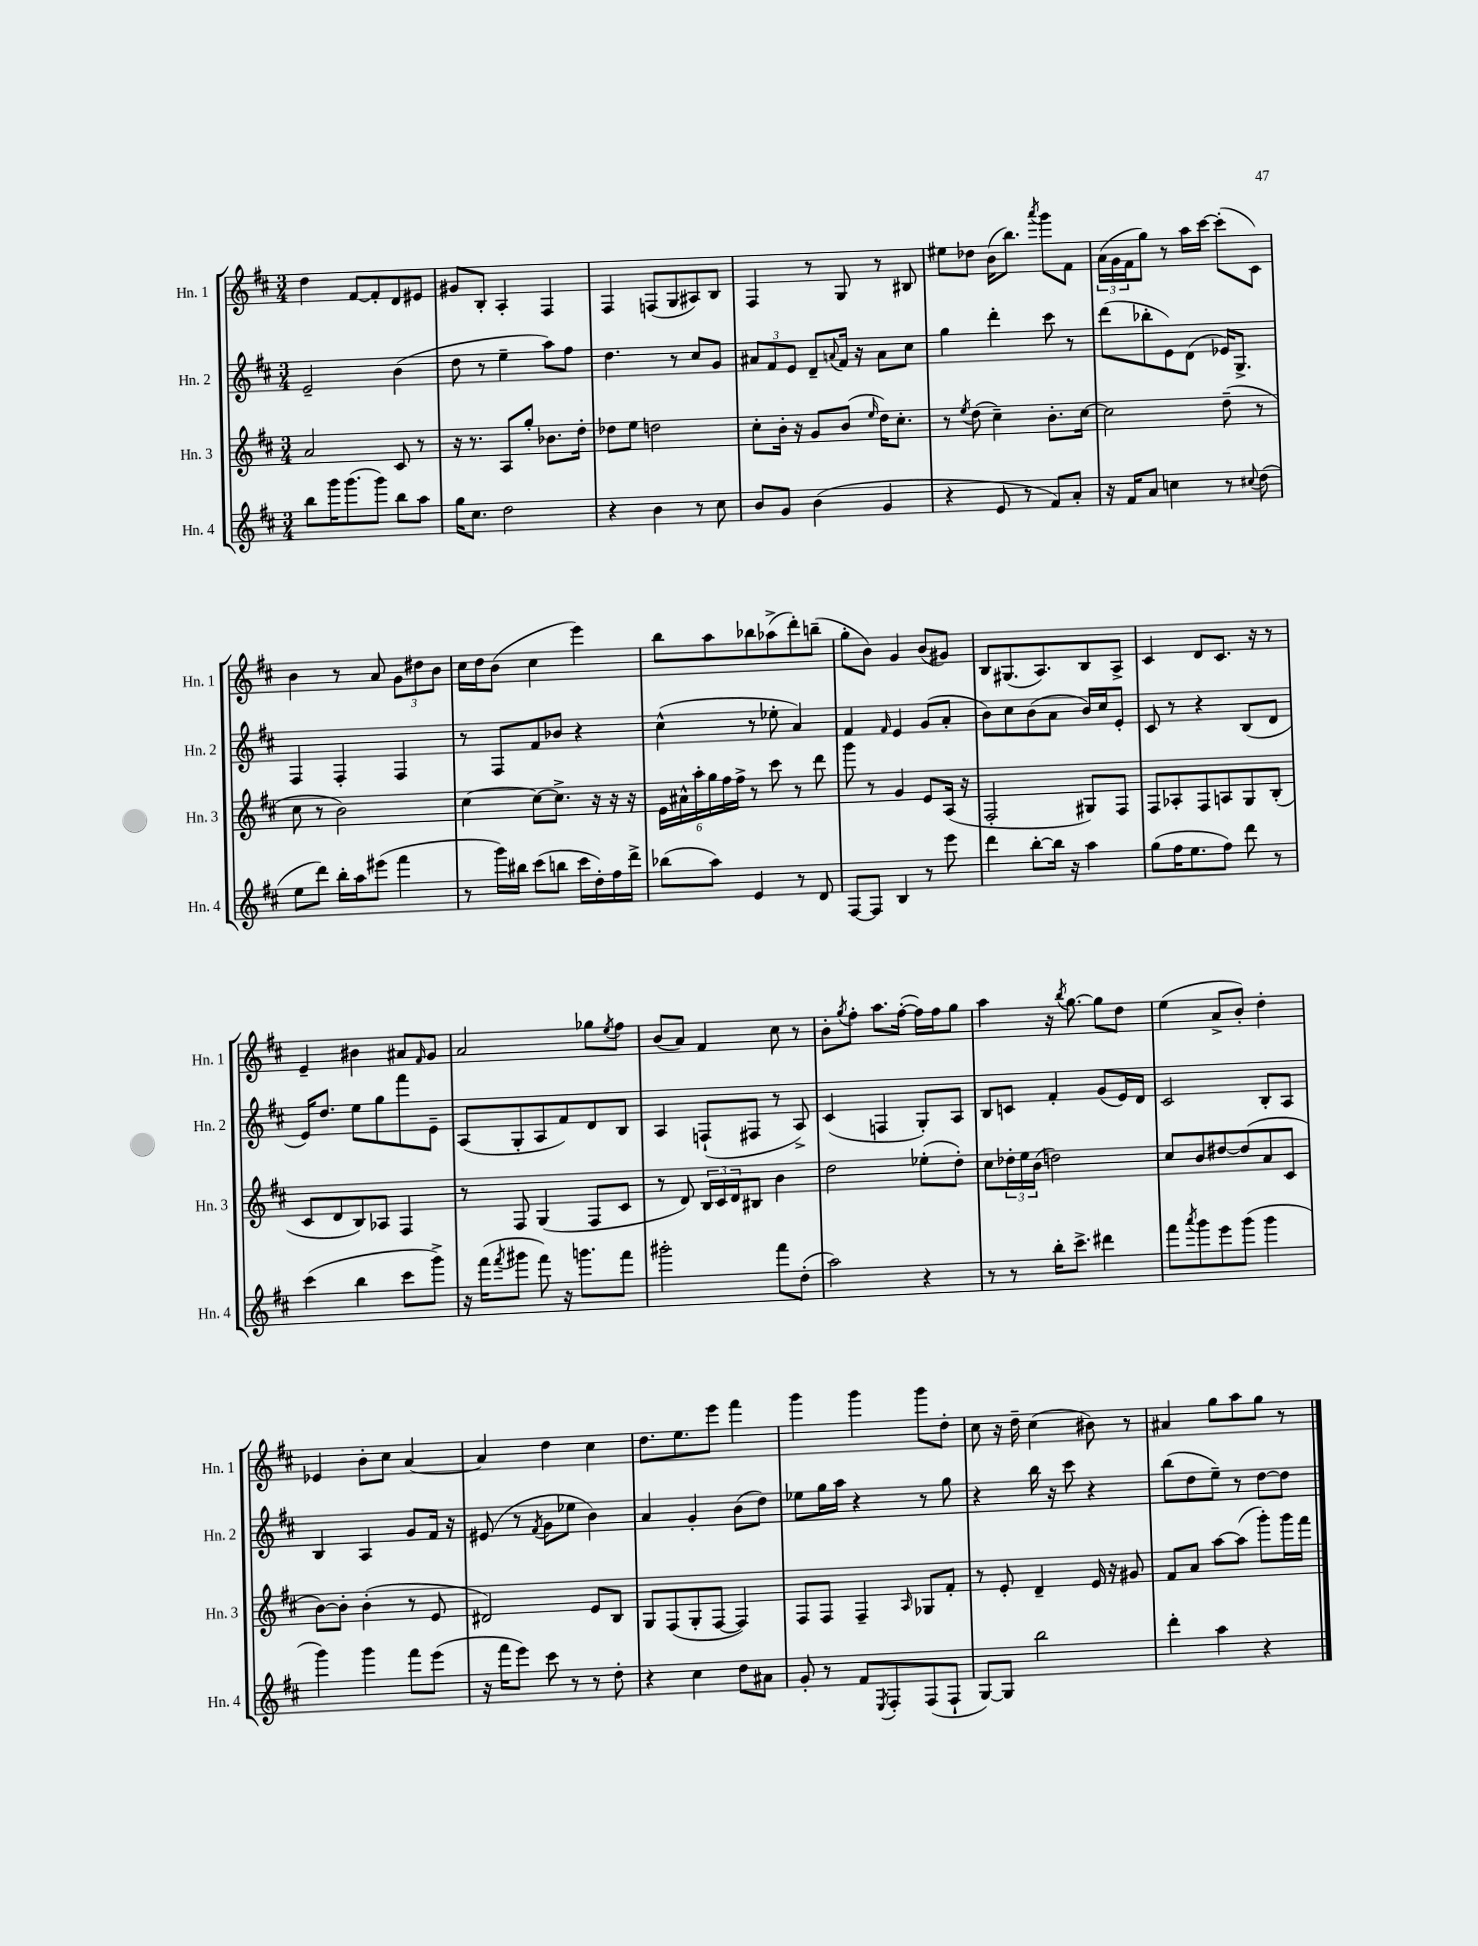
<<
\new StaffGroup <<
\new Staff = "s0" \with { instrumentName = "Hn. 1" shortInstrumentName = "Hn. 1" } {
    \clef treble \key d \major \numericTimeSignature \time 3/4
    d''4 fis'8~ fis'8-. d'8 eis'8 |
    gis'8 b8-. a4-. fis4 |
    fis4 f8( g8 ais8) b8 |
    fis4 r8 g8 r8 bis8 |
    eis''8 des''8 b'16( b''8.) \acciaccatura { a'''8 } g'''8 fis'8 |
    \tuplet 3/2 { a'16( g'16 fis'16 } g''8) r8 a''16 cis'''16~ cis'''8-.( cis'8) |
    b'4 r8 a'8 \tuplet 3/2 { g'8 dis''8 b'8 } |
    cis''16 d''16 b'8( cis''4 e'''4) |
    b''8 a''8 bes''8 aes''8->( d'''8-.) b''8--( |
    g''8-. b'8) g'4 b'8( gis'8) |
    b8 gis8.( a8.) b8 a8-> |
    cis'4 d'8 cis'8. r16 r8 |
    e'4-- bis'4 ais'8 \grace { fis'16 } g'8 |
    a'2 ges''8 \acciaccatura { e''8 } fis''8 |
    b'8( a'8) fis'4 cis''8 r8 |
    b'8-. \acciaccatura { g''8 } fis''8-. a''8. fis''16~-.( fis''16) fis''16 g''8 |
    a''4 r16 \acciaccatura { b''8 } g''8.~ g''8 d''8 |
    e''4( a'8-> b'8-.) d''4-. |
    ees'4 b'8-. cis''8 a'4~ |
    a'4 d''4 cis''4 |
    d''8. e''8. e'''8 fis'''4 |
    g'''4 g'''4 g'''8 d''8-. |
    cis''8 r16 d''16-- cis''4( bis'8) r8 |
    ais'4 g''8 a''8 g''8 r8 \bar "|." |
}
\new Staff = "s1" \with { instrumentName = "Hn. 2" shortInstrumentName = "Hn. 2" } {
    \clef treble \key d \major \numericTimeSignature \time 3/4
    e'2-- b'4( |
    d''8 r8 e''4-- a''8) fis''8 |
    d''4. r8 cis''8 g'8 |
    \tuplet 3/2 { ais'8 fis'8 e'8 } d'8-- \appoggiatura { a'8 } fis'16 r16 a'8 cis''8 |
    g''4 d'''4-. cis'''8 r8 |
    d'''8( bes''8-. e'8) d'8( ees'16) g8.-> |
    fis4 fis4-. fis4 |
    r8 fis8 fis'8 bes'8 r4 |
    cis''4-^( r8 ees''8-. a'4) |
    fis'4 \grace { fis'16 } e'4 g'8( a'8-. |
    b'8) cis''8 b'8( a'8 b'16) cis''16 e'8-. |
    cis'8 r8 r4 b8( d'8 |
    e'16) d''8. e''8 g''8 fis'''8 e'8-- |
    a8( g8-. a8 fis'8) d'8 b8 |
    a4 f8-!( fis8 r8 a8->) |
    cis'4( f4 g8-.) a8 |
    b8 c'8 fis'4-. g'8( e'16) d'16 |
    cis'2 b8-. a8 |
    b4 a4 g'8 fis'16 r16 |
    eis'8( r8 \acciaccatura { fis'8 } g'8 ees''8 b'4) |
    a'4 g'4-. b'8( d''8) |
    ees''8 g''16 a''16 r4 r8 g''8 |
    r4 b''16 r16 cis'''8 r4 |
    b''8( d''8 e''8--) r8 d''8~ d''8 \bar "|." |
}
\new Staff = "s2" \with { instrumentName = "Hn. 3" shortInstrumentName = "Hn. 3" } {
    \clef treble \key d \major \numericTimeSignature \time 3/4
    a'2 cis'8 r8 |
    r16 r8. a8 g''8-. bes'8. d''16-. |
    des''8 e''8 d''2 |
    cis''8-. b'16-. r16 g'8 b'8( \grace { e''16 } d''16) cis''8.-. |
    r8 \acciaccatura { e''8 } d''8( cis''4--) b'8.-. cis''16~ |
    cis''2 d''8--( r8 |
    cis''8 r8 b'2) |
    cis''4~ cis''8~ cis''8.-> r16 r16 r16 |
    \tuplet 6/4 { e'16 ais'16-^ a''16-. g''16 fis''16 fis''16-> } r8 cis'''8 r8 d'''8 |
    g'''8 r8 g'4 e'8 a16( r16 |
    fis2-. gis8) fis8 |
    fis8 aes8-. fis8 a8 g8 b8-.( |
    cis'8 d'8 b8) aes8 fis4 |
    r8 fis8 g4( fis8 cis'8 |
    r8 d'8) \tuplet 3/2 { b16 cis'16 d'16 } bis8 b'4 |
    d''2 ees''8-.( d''8-.) |
    cis''8 \tuplet 3/2 { des''16-. e''16 b'16( } d''2) |
    cis''8 b'8 dis''8~ dis''8( a'8 cis'8 |
    b'8~) b'8-. b'4-.( r8 e'8 |
    dis'2) e'8 b8 |
    g8 fis8( g8-. fis8~ fis4) |
    fis8 fis8 fis4-- \grace { a16 } ges8 fis'8-. |
    r8 e'8-. d'4-- e'16 r16 gis'8 |
    fis'8 a'8 a''8~ a''8( g'''8-.) g'''16 fis'''16 \bar "|." |
}
\new Staff = "s3" \with { instrumentName = "Hn. 4" shortInstrumentName = "Hn. 4" } {
    \clef treble \key d \major \numericTimeSignature \time 3/4
    b''8 g'''16 g'''8.( g'''8) b''8 a''8 |
    g''16 cis''8. d''2 |
    r4 b'4 r8 cis''8 |
    b'8 g'8 b'4( g'4 |
    r4 e'8 r8 fis'8) a'8-. |
    r16 fis'16 a'8 c''4 r8 \appoggiatura { cis''8 } d''8( |
    e''8 d'''8) b''16-. a''16 eis'''8( fis'''4 |
    r8 g'''16) bis''16 cis'''8( b''8 cis'''16 d''16-.) fis''16 d'''16-> |
    bes''8( a''8) e'4 r8 d'8 |
    fis8~ fis8 b4 r8 e'''8 |
    d'''4 b''8~-. b''16 r16 a''4 |
    g''8( fis''16 e''8. fis''8) d'''8 r8 |
    cis'''4( b''4 cis'''8 g'''8->) |
    r16 fis'''16( \acciaccatura { fis'''8 } gis'''8 fis'''8) r16 g'''8. fis'''8 |
    gis'''2-. fis'''8 d''8-.( |
    a''2) r4 |
    r8 r8 b''16-. cis'''8.-> dis'''4 |
    fis'''8 \acciaccatura { a'''8 } g'''8 e'''8 g'''8( g'''4 |
    g'''4) g'''4 fis'''8 e'''8( |
    r16 fis'''16 e'''8) cis'''8 r8 r8 d''8-. |
    r4 cis''4 d''8 ais'8 |
    g'8-. r8 fis'8 \acciaccatura { e8 } fis8-. fis8( fis8-! |
    g8~) g8 b''2 |
    d'''4-. a''4 r4 \bar "|." |
}
>>
>>
\layout { \context { \Score \remove "Bar_number_engraver" } }
